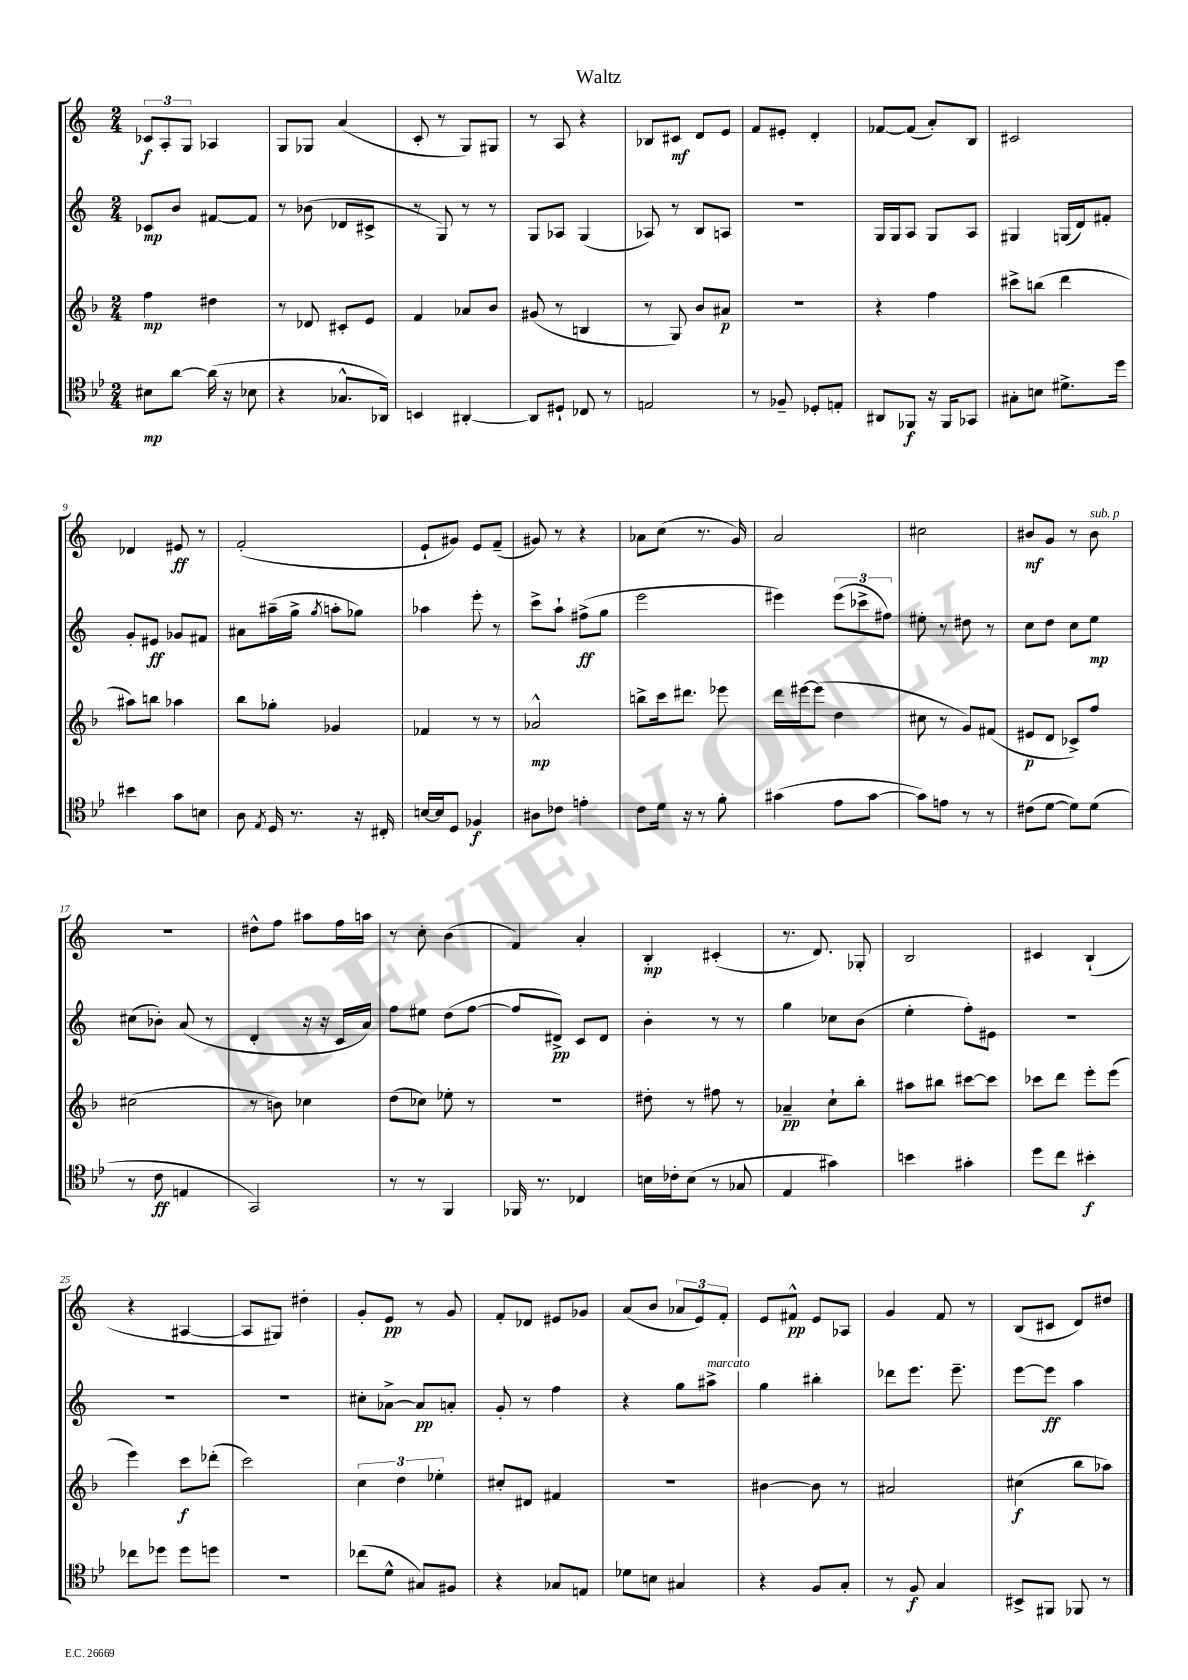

**kern	**dynam	**kern	**dynam	**kern	**dynam	**kern	**dynam
*part4	*part4	*part3	*part3	*part2	*part2	*part1	*part1
*staff4	*staff4	*staff3	*staff3	*staff2	*staff2	*staff1	*staff1
*clefC4	*	*clefG2	*	*clefG2	*	*clefG2	*
*k[b-e-]	*	*k[b-]	*	*k[]	*	*k[]	*
*M2/4	*	*M2/4	*	*M2/4	*	*M2/4	*
=1	=1	=1	=1	=1	=1	=1	=1
8B#X\L	mp	4ff\	mp	8c-X/L	mp	12c-X/L	f
.	.	.	.	.	.	12A'/	.
[8a\J	.	.	.	8b/J	.	.	.
.	.	.	.	.	.	12G/J	.
(16a\]	.	4dd#X\	.	[8f#X/L	.	4A-X/	.
16r	.	.	.	.	.	.	.
8B-X\	.	.	.	8f#/J]	.	.	.
=2	=2	=2	=2	=2	=2	=2	=2
4r	.	8r	.	8r	.	8G/L	.
.	.	8d-X/	.	(8b-X\	.	8G-X/J	.
8.G-X^^/L	.	8c#X'/L	.	8d-X/L	.	(4a/	.
.	.	8e/J	.	8c#X^/J	.	.	.
16AA-X/Jk)	.	.	.	.	.	.	.
=3	=3	=3	=3	=3	=3	=3	=3
4BBn/	.	4f/	.	8r	.	8c'/	.
.	.	.	.	8G/)	.	8r	.
[4AA#X'/	.	8a-X/L	.	8r	.	8G/L)	.
.	.	8b-/J	.	8r	.	8G#X/J	.
=4	=4	=4	=4	=4	=4	=4	=4
8AA#/L]	.	(8g#X/	.	8G/L	.	8r	.
8D#X`/J	.	8r	.	8A-X/J	.	8A/	.
8C-X/	.	4Bn/	.	(4G/	.	4r	.
8r	.	.	.	.	.	.	.
=5	=5	=5	=5	=5	=5	=5	=5
2En/	.	8r	.	8A-X/)	.	8B-X/L	.
.	.	8G/)	.	8r	.	8c#X/J	mf
.	.	8b-/L	.	8B/L	.	8d/L	.
.	.	8a#X/J	p	8An/J	.	8e/J	.
=6	=6	=6	=6	=6	=6	=6	=6
8r	.	2r	.	2r	.	8f/L	.
8F-X~/	.	.	.	.	.	8e#X'/J	.
8D-X'/L	.	.	.	.	.	4d'/	.
8En'/J	.	.	.	.	.	.	.
=7	=7	=7	=7	=7	=7	=7	=7
8AA#X/L	.	4r	.	16G/LL	.	[8f-X/L	.
.	.	.	.	16G/J	.	.	.
8FF-X/J	f	.	.	8A/J	.	(8f-/J]	.
16r	.	4ff\	.	8G/L	.	8a'/L)	.
16FF-/KL	.	.	.	.	.	.	.
8GG-X/J	.	.	.	8A/J	.	8B/J	.
=8	=8	=8	=8	=8	=8	=8	=8
8G#X'\L	.	8ccc#X^\L	.	4G#X/	.	2c#X/	.
8Bn\J	.	(8bbn\J	.	.	.	.	.
8.d#X^\L	.	4ddd\	.	(16Gn/LL	.	.	.
.	.	.	.	16d/J)	.	.	.
.	.	.	.	8f#X'/J	.	.	.
16dd\Jk	.	.	.	.	.	.	.
!!LO:LB:g=z
=9	=9	=9	=9	=9	=9	=9	=9
4b#X\	.	8aa#X\L)	.	8g'/L	.	4d-X/	.
.	.	8bbn\J	.	8e#X/J	ff	.	.
8g\L	.	4aa-X\	.	8g-X/L	.	8e#X/	ff
8Bn\J	.	.	.	8f#X/J	.	8r	.
=10	=10	=10	=10	=10	=10	=10	=10
8A\	.	8bb-\L	.	8a#X\L	.	(2f'/	.
8qE-/	.	.	.	.	.	.	.
16D/	.	8gg-X'\J	.	(16aa#X~\L	.	.	.
8.r	.	.	.	16gg^\JJ	.	.	.
.	.	.	.	8qgg/	.	.	.
.	.	4g-X/	.	8aan'\L	.	.	.
16r	.	.	.	8gg-X\J)	.	.	.
16C#X'/	.	.	.	.	.	.	.
=11	=11	=11	=11	=11	=11	=11	=11
[16Bn/LL	.	4f-X/	.	4aa-X\	.	8e`/L	.
16B/J]	.	.	.	.	.	.	.
8D/J	.	.	.	.	.	8g#X/J)	.
4F-X/	f	8r	.	8eee'\	.	8e/L	.
.	.	8r	.	8r	.	(8f~/J	.
=12	=12	=12	=12	=12	=12	=12	=12
8A#X\L	.	2a-X^^/	mp	8ccc^\L	.	8g#X/)	.
8c-X\J	.	.	.	8aa`\J	.	8r	.
4en'\	.	.	.	(8ff#X^\L	ff	4r	.
.	.	.	.	8gg\J	.	.	.
=13	=13	=13	=13	=13	=13	=13	=13
8c\L	.	8bbn^\L	.	2eee\	.	8a-X\L	.
16d\Jk	.	16ccc\k	.	.	.	(8cc\J	.
16r	.	8.ddd#X\J	.	.	.	.	.
8r	.	.	.	.	.	8.r	.
8f'\	.	8eee-X\	.	.	.	.	.
.	.	.	.	.	.	16g/)	.
=14	=14	=14	=14	=14	=14	=14	=14
(4g#X\	.	16ddd\LL	.	4eee#X\)	.	2a/	.
.	.	[16eee#X\J	.	.	.	.	.
.	.	(8eee#\J]	.	.	.	.	.
8e-\L	.	4dd\	.	(12eee#\L	.	.	.
.	.	.	.	12ccc-X^\	.	.	.
[8g#\J	.	.	.	.	.	.	.
.	.	.	.	12ff#X\J)	.	.	.
=15	=15	=15	=15	=15	=15	=15	=15
8g#\L])	.	8cc#X\	.	8ee#X'\	.	2cc#X\	.
8en\J	.	8r	.	8r	.	.	.
8r	.	8g/L)	.	8dd#X\	.	.	.
8r	.	(8f#X/J	.	8r	.	.	.
=16	=16	=16	=16	=16	=16	=16	=16
(8c#X\L	.	8e#X/L	p	8cc\L	.	8b#X/L	mf
[8d\J	.	8d/J	.	8dd\J	.	8g/J	.
8d\L])	.	8c-X^/L)	.	8cc\L	.	8r	.
!	!	!	!	!	!	!LO:TX:a:i:t=sub. p	!
(8d\J	.	8ff/J	.	8ee\J	mp	8b#\	.
!!LO:LB:g=z
=17	=17	=17	=17	=17	=17	=17	=17
8r	.	(2cc#X\	.	(8cc#X\L	.	2r	.
8c\	ff	.	.	8b-X'\J)	.	.	.
4En/	.	.	.	(8a/	.	.	.
.	.	.	.	8r	.	.	.
=18	=18	=18	=18	=18	=18	=18	=18
2GG/)	.	8r	.	4d'/	.	8dd#X^^\L	.
.	.	8bn\)	.	.	.	8ff\J	.
.	.	4cc-X\	.	16r	.	8aa#X\L	.
.	.	.	.	16r	.	.	.
.	.	.	.	16c/LL	.	16ff\L	.
.	.	.	.	16a/JJ)	.	16aan\JJ	.
=19	=19	=19	=19	=19	=19	=19	=19
8r	.	(8dd\L	.	8ff\L	.	8r	.
8r	.	8cc-X\J)	.	8ee#X\J	.	8cc'\	.
4FF/	.	8ee-X'\	.	(8dd\L	.	(4b\	.
.	.	8r	.	[8ff\J	.	.	.
=20	=20	=20	=20	=20	=20	=20	=20
16FF-X/	.	2r	.	8ff/L]	.	4f/)	.
8.r	.	.	.	.	.	.	.
.	.	.	.	8d#X^/J)	pp	.	.
4C-X/	.	.	.	8c/L	.	4a'/	.
.	.	.	.	8d#/J	.	.	.
=21	=21	=21	=21	=21	=21	=21	=21
16Bn\LL	.	8dd#X'\	.	4b'\	.	4B'/	mp
16c-X'\J	.	.	.	.	.	.	.
(8B\J	.	8r	.	.	.	.	.
8r	.	8ff#X\	.	8r	.	(4c#X'/	.
8G-X/	.	8r	.	8r	.	.	.
=22	=22	=22	=22	=22	=22	=22	=22
4E-/	.	4a-X~/	pp	4gg\	.	8.r	.
.	.	.	.	.	.	8.d/)	.
4g#X\)	.	8cc`\L	.	8cc-X\L	.	.	.
.	.	8bb-'\J	.	(8b\J	.	8G-X'/	.
=23	=23	=23	=23	=23	=23	=23	=23
4bn\	.	8aa#X\L	.	4ee'\	.	2B/	.
.	.	8bb#X\J	.	.	.	.	.
4g#X'\	.	[8ccc#X\L	.	8ff'\L)	.	.	.
.	.	8ccc#\J]	.	8e#X\J	.	.	.
=24	=24	=24	=24	=24	=24	=24	=24
8dd\L	.	8ccc-X\L	.	2r	.	4c#X/	.
8cc\J	.	8ddd\J	.	.	.	.	.
4b#X'\	f	8eee'\L	.	.	.	(4B`/	.
.	.	(8eee\J	.	.	.	.	.
!!LO:LB:g=z
=25	=25	=25	=25	=25	=25	=25	=25
8cc-X\L	.	4eee\)	.	2r	.	4r	.
8dd-X\J	.	.	.	.	.	.	.
8dd-\L	.	8ccc\L	f	.	.	[4A#X/	.
8ddn\J	.	(8ddd-X'\J	.	.	.	.	.
=26	=26	=26	=26	=26	=26	=26	=26
2r	.	2ccc\)	.	2r	.	8A#/L]	.
.	.	.	.	.	.	8G#X/J)	.
.	.	.	.	.	.	4dd#X'\	.
=27	=27	=27	=27	=27	=27	=27	=27
(8cc-X\L	.	6cc\	.	8cc#X'\L	.	8g'/L	.
8d^^\J	.	.	.	[8a-X^\J	.	8e/J	pp
.	.	6dd\	.	.	.	.	.
8G#X/L)	.	.	.	8a-/L]	pp	8r	.
.	.	6ee-X'\	.	.	.	.	.
8F#X/J	.	.	.	8an'/J	.	8g/	.
=28	=28	=28	=28	=28	=28	=28	=28
4r	.	8cc#X'/L	.	8g'/	.	8f'/L	.
.	.	8d#X/J	.	8r	.	8d-X/J	.
8G-X/L	.	4f#X/	.	4ff\	.	8e#X/L	.
8En/J	.	.	.	.	.	8g-X/J	.
=29	=29	=29	=29	=29	=29	=29	=29
8d-X\L	.	2r	.	4r	.	(8a/L	.
8Bn\J	.	.	.	.	.	8b/J	.
4G#X/	.	.	.	8gg\L	.	12a-X/L	.
.	.	.	.	.	.	12e/)	.
!	!	!	!	!LO:TX:a:i:t=marcato	!	!	!
.	.	.	.	8aa#X^\J	.	.	.
.	.	.	.	.	.	12f'/J	.
=30	=30	=30	=30	=30	=30	=30	=30
4r	.	[4b#X\	.	4gg\	.	8e/L	.
.	.	.	.	.	.	8f#X^^/J	pp
8F/L	.	8b#\]	.	4bb#X'\	.	8e/L	.
8G'/J	.	8r	.	.	.	8A-X/J	.
=31	=31	=31	=31	=31	=31	=31	=31
8r	.	2a#X/	.	8ddd-X\L	.	4g/	.
8F/	f	.	.	8.eee\J	.	.	.
4G/	.	.	.	.	.	8f/	.
.	.	.	.	8.eee~\	.	.	.
.	.	.	.	.	.	8r	.
=32	=32	=32	=32	=32	=32	=32	=32
8BB#X^/L	.	(4cc#X\	f	[8eee\L	.	(8B/L	.
8FF#X/J	.	.	.	8eee\J]	ff	8c#X/J	.
8FF-X/	.	8bb-\L	.	4aa\	.	8d/L)	.
8r	.	8aa-X\J)	.	.	.	8dd#X/J	.
==	==	==	==	==	==	==	==
*-	*-	*-	*-	*-	*-	*-	*-
